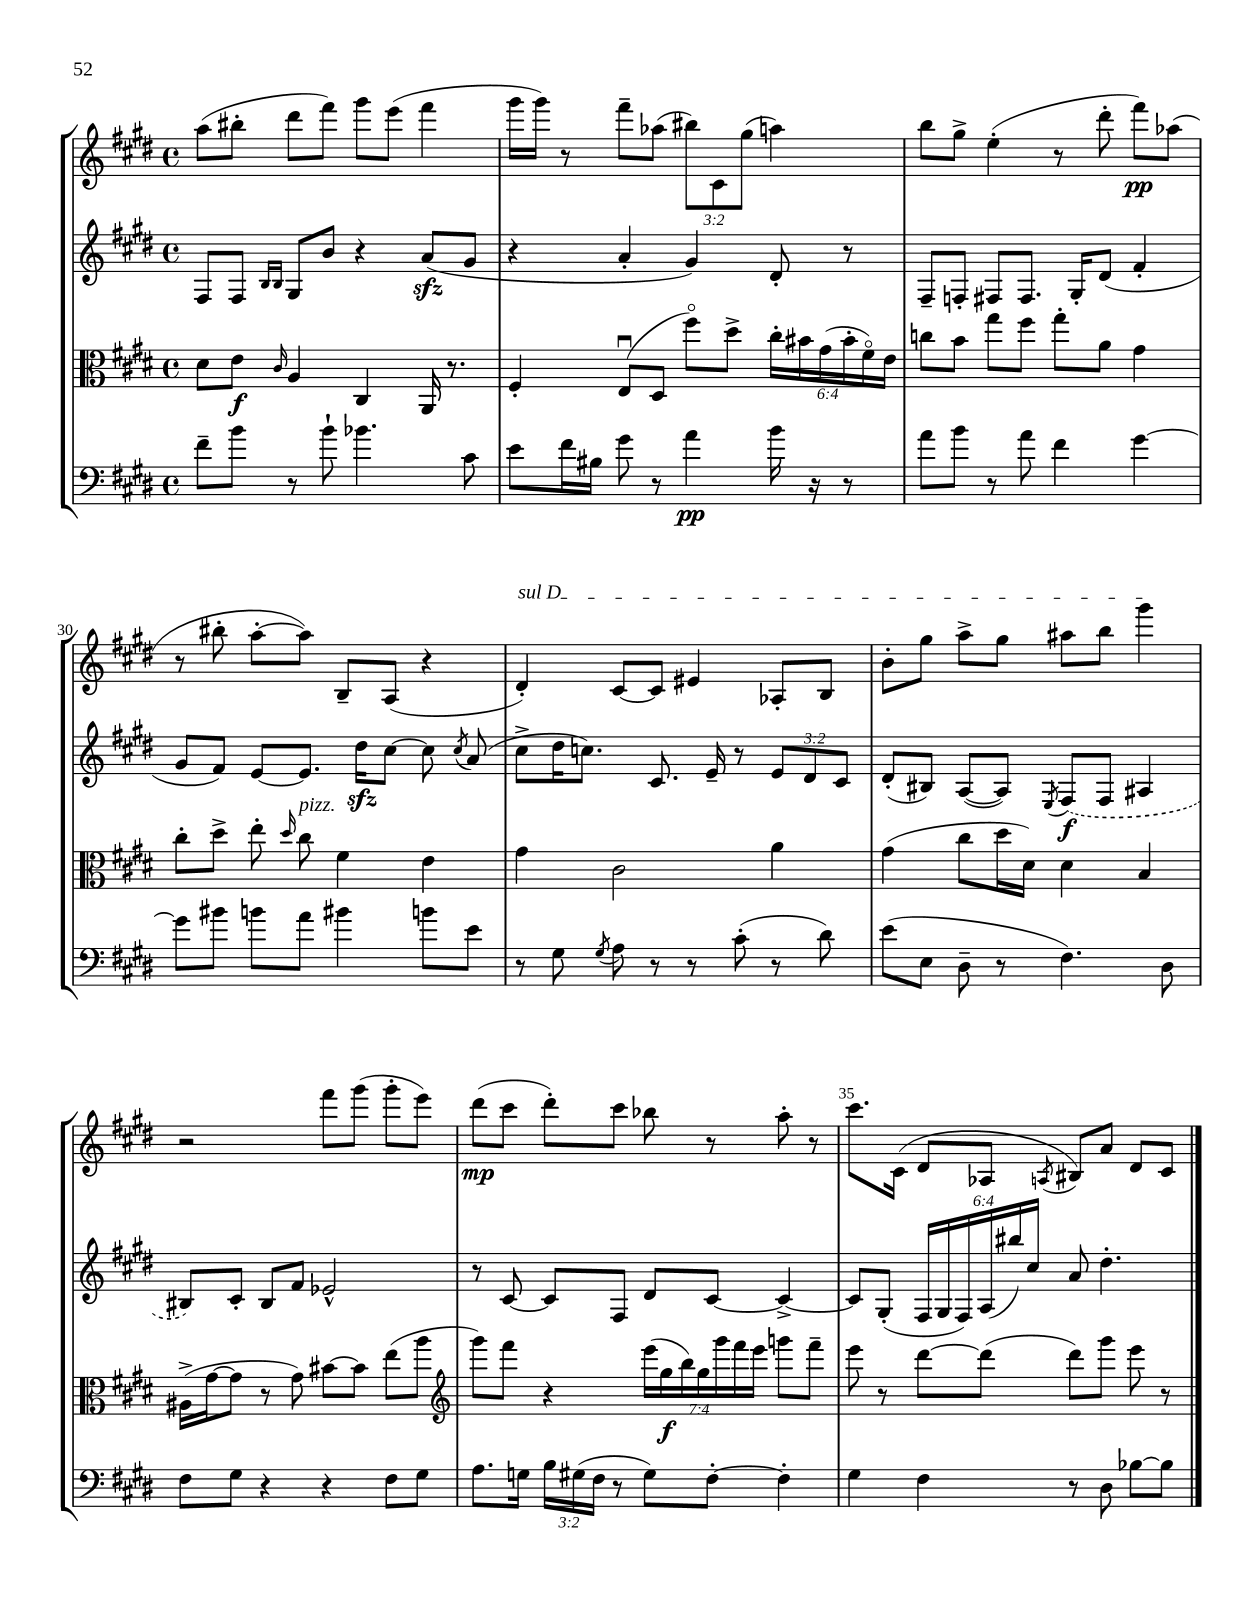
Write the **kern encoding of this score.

**kern	**kern	**kern	**kern
*staff4	*staff3	*staff2	*staff1
*clefF4	*clefC3	*clefG2	*clefG2
*k[f#c#g#d#]	*k[f#c#g#d#]	*k[f#c#g#d#]	*k[f#c#g#d#]
*M4/4	*M4/4	*M4/4	*M4/4
*met(c)	*met(c)	*met(c)	*met(c)
8f#~\L	8d#\L	8F#/L	(8aa\L
8b\J	8e\J	8F#/J	8bb#'\J
.	.	16qqB/LL	.
.	16qqc#/	16qqB/JJ	.
8r	4A/	8G#/L	8ddd#\L
8b`\	.	8b/J	8fff#\J)
4.b-\	4C#/	4r	8ggg#\L
.	.	.	(8eee\J
.	16AA/	(8a/L	4fff#\
.	8.r	.	.
8c#\	.	8g#/J	.
=	=	=	=
8e\L	4F#'/	4r	16ggg#\LL
.	.	.	16ggg#\JJ)
16f#\L	.	.	8r
16B#\JJ	.	.	.
8g#\	(8Eu/L	4a'/	8fff#~\L
8r	8D#/J	.	(8aa-\J
4a\	8ff#o\L)	4g#/)	12bb#\L)
.	.	.	12c#\
.	8dd#^\J	.	.
.	.	.	(12gg#\J
16b\	24cc#'\LL	8d#'/	4aa\)
.	24b#\	.	.
16r	.	.	.
.	(24g#\	.	.
8r	24b#'\	8r	.
.	24f#o\)	.	.
.	24e\JJ	.	.
=	=	=	=
8a\L	8cc\L	8F#~/L	8bb\L
8b\J	8b\J	8F'/J	8gg#^\J
8r	8gg#\L	8F#/L	(4ee'\
8a\	8ff#\J	8.F#/J	.
4f#\	8gg#'\L	.	8r
.	.	16G#'/LK	.
.	8a\J	(8d#/J	8ddd#'\
[4g#\	4g#\	4f#'/	8fff#\L)
.	.	.	(8aa-\J
=	=	=	=
8g#\]L	8cc#'\L	8g#/L	8r
8b#\J	8dd#^\J	8f#/J)	8bb#'\
8b\L	8ee'\	[8e/L	[8aa'\L
.	16qqdd#/	.	.
8a\J	8cc#\	8.e/]J	8aa\]J)
4b#\	4f#\	.	8B~/L
.	.	16dd#\LK	.
.	.	[8cc#\J	(8A/J
8b\L	4e\	8cc#\]	4r
.	.	8qcc#/	.
8e\J	.	(8a/	.
=	=	=	=
8r	4g#\	8cc#^\L	4d#'/)
8G#\	.	16dd#\K	.
.	.	8.cc\J)	.
8qG#/	.	.	.
8A\	2c#\	.	[8c#/L
8r	.	8.c#/	8c#/]J
8r	.	.	4e#/
.	.	16e~/	.
(8c#'\	.	8r	.
8r	4a\	12e/L	8A-'/L
.	.	12d#/	.
8d#\)	.	.	8B/J
.	.	12c#/J	.
=	=	=	=
(8e\L	(4g#\	(8d#'/L	8b'\L
8E\J	.	8B#/J)	8gg#\J
8D#~\	8cc#\L	([8A/L	8aa^\L
8r	16dd#\L	8A/]J)	8gg#\J
.	16d#\JJ)	.	.
.	.	8qE/	.
4.F#\)	4d#\	(8F#/L	8aa#\L
.	.	8F#/J	8bb\J
.	4B/	4A#/	4ggg#\
8D#\	.	.	.
=	=	=	=
8F#\L	(16A#^\LL	8B#/L)	2r
.	[16g#\J	.	.
8G#\J	8g#\]J	8c#'/J	.
4r	8r	8B#/L	.
.	8g#\)	8f#/J	.
4r	[8b#\L	2e-^^/	8fff#\L
.	8b#\]J	.	(8ggg#\J
8F#\L	(8ee\L	.	8ggg#'\L
8G#\J	8aa\J	.	8eee\J)
=	=	=	=
*	*clefG2	*	*
8.A\L	8ggg#\L)	8r	(8ddd#\L
.	8fff#\J	[8c#/	8ccc#\J
16G\Jk	.	.	.
24B\LL	4r	8c#/]L	8ddd#'\L)
(24G#\	.	.	.
24F#\JJ	.	.	.
8r	.	8F#/J	8ccc#\J
8G#\L)	(28eee\LL	8d#/L	8bb-\
.	28gg#\	.	.
.	28bb\)	.	.
.	28gg#\	.	.
[8F#'\J	.	[8c#/J	8r
.	28ggg#\	.	.
.	28fff#\	.	.
.	28eee\JJ	.	.
4F#'\]	8ggg\L	4c#^/_	8aa'\
.	8fff#~\J	.	8r
=	=	=	=
4G#\	8eee\	8c#/]L	8.ccc#\L
.	8r	(8G#'/J	.
.	.	.	(16c#\Jk
4F#\	[8ddd#\L	24F#/LL	8d#/L
.	.	24G#/	.
.	.	24F#/)	.
.	(8ddd#\]J	(24A/	8A-/J
.	.	24bb#/)	.
.	.	24cc#/JJ	.
.	.	.	8qA/
8r	8ddd#\L)	8a/	8B#/L)
8D#\	8ggg#\J	4.dd#'\	8a/J
[8B-\L	8eee\	.	8d#/L
8B-\]J	8r	.	8c#/J
==	==	==	==
*-	*-	*-	*-
